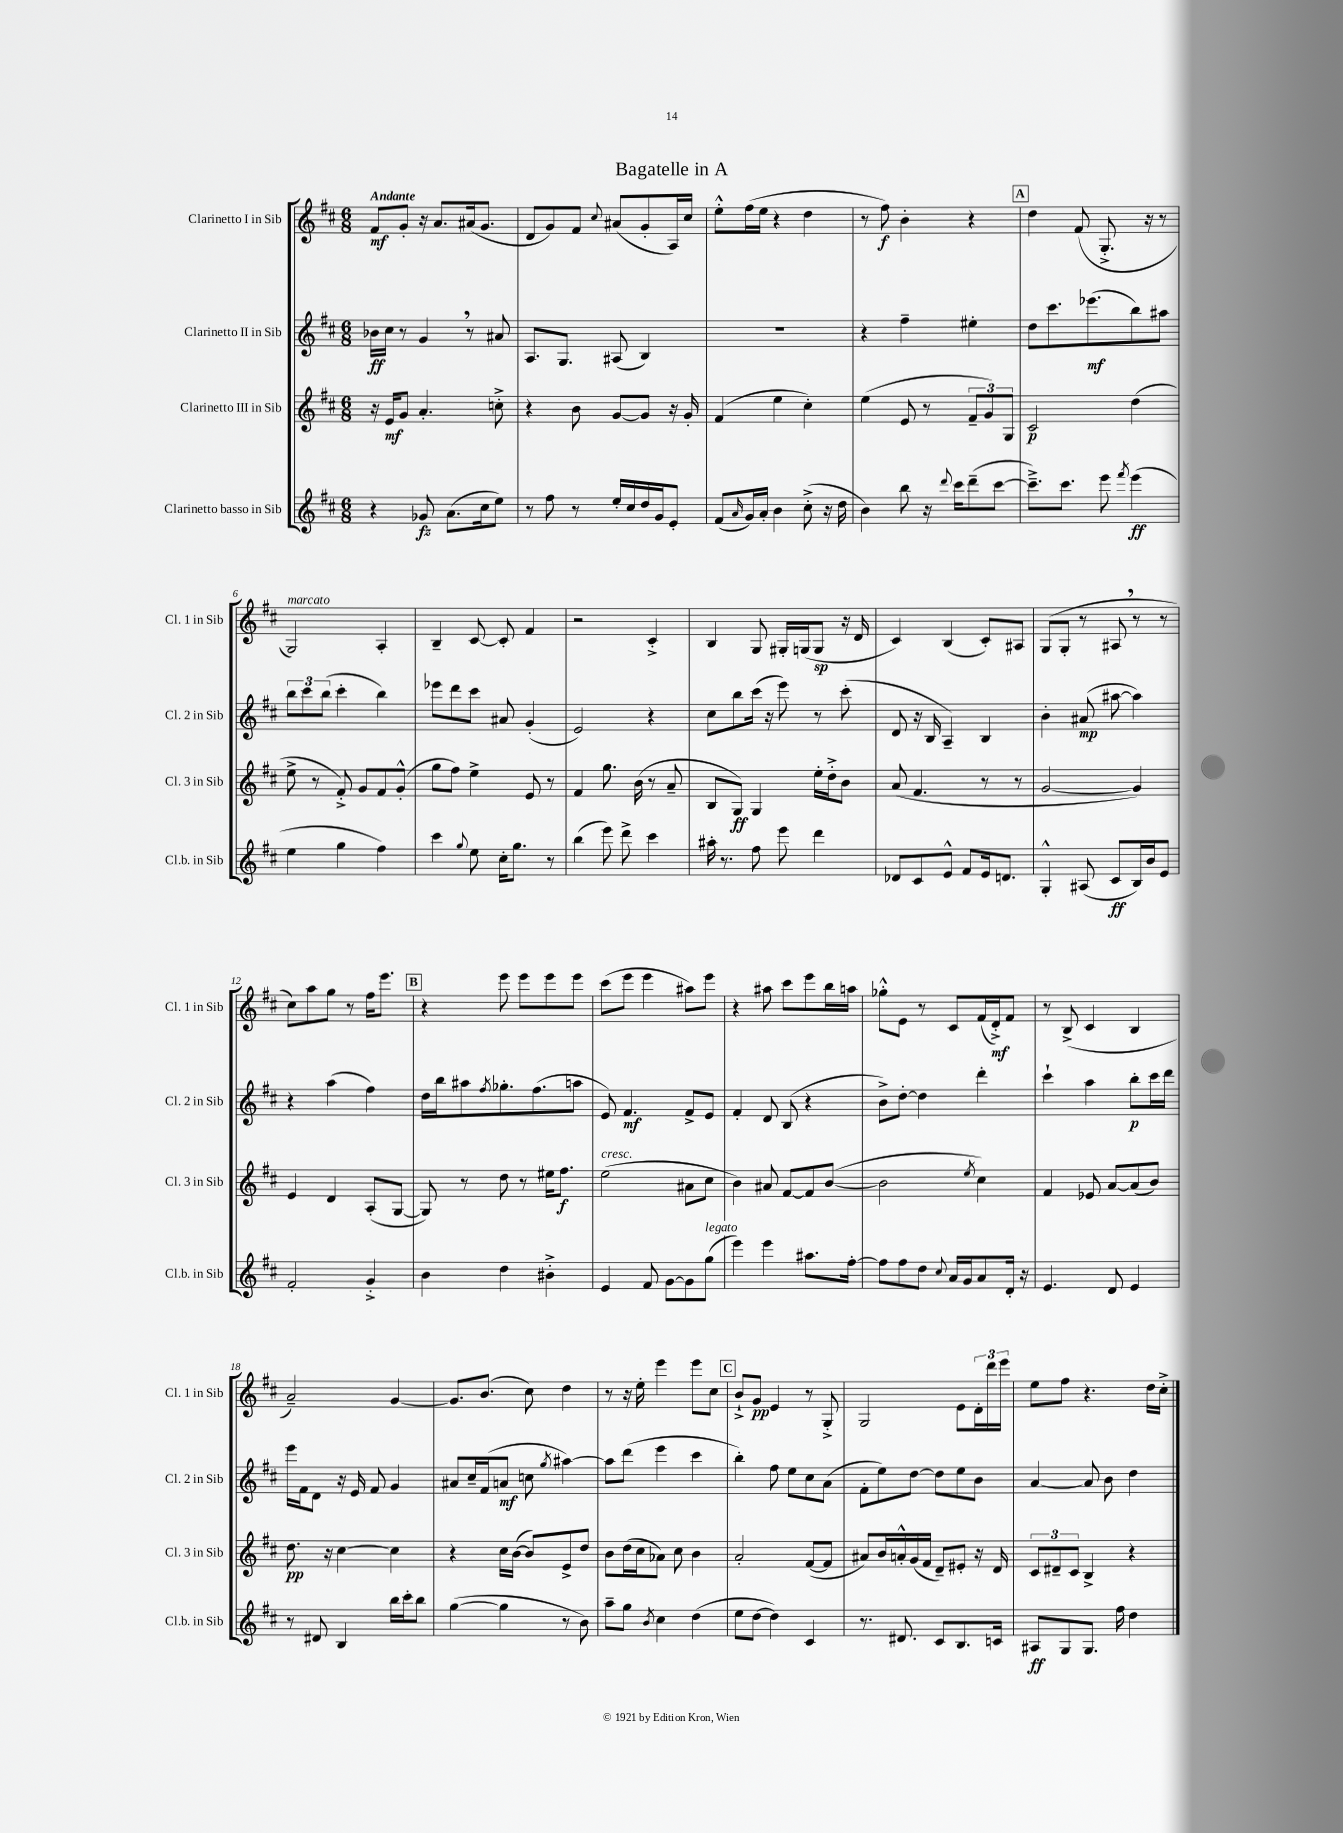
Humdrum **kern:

**kern	**dynam	**kern	**dynam	**kern	**dynam	**kern	**dynam
*part4	*part4	*part3	*part3	*part2	*part2	*part1	*part1
*staff4	*staff4	*staff3	*staff3	*staff2	*staff2	*staff1	*staff1
*I"Clarinetto basso in Sib	*	*I"Clarinetto III in Sib	*	*I"Clarinetto II in Sib	*	*I"Clarinetto I in Sib	*
*I'Cl.b. in Sib	*	*I'Cl. 3 in Sib	*	*I'Cl. 2 in Sib	*	*I'Cl. 1 in Sib	*
*clefG2	*	*clefG2	*	*clefG2	*	*clefG2	*
*k[f#c#]	*	*k[f#c#]	*	*k[f#c#]	*	*k[f#c#]	*
*M6/8	*	*M6/8	*	*M6/8	*	*M6/8	*
=1	=1	=1	=1	=1	=1	=1	=1
!	!	!	!	!	!	!LO:TX:a:B:t=Andante	!
4r	.	16r	.	16b-X\LL	ff	8f#/L	mf
.	.	16e/KL	mf	16cc#\JJ	.	.	.
.	.	8g/J	.	8r	.	8g'/J	.
8g-X/	fz	4.a'/	.	4g,/	.	16r	.
.	.	.	.	.	.	8.a/L	.
(8.a\L	.	.	.	.	.	.	.
.	.	.	.	8r	.	(16a#X/k	.
16cc#\k	.	.	.	.	.	8.g/J	.
8ee\J)	.	8ccn'^\	.	8a#X/	.	.	.
=2	=2	=2	=2	=2	=2	=2	=2
8r	.	4r	.	8.A/L	.	8d/L	.
8ff#\	.	.	.	.	.	8g/)	.
.	.	.	.	8.G/J	.	.	.
8r	.	8b\	.	.	.	8f#/J	.
.	.	.	.	.	.	8qqcc#/	.
16ee'/LL	.	[8g/L	.	(8A#X/	.	(8a#X/L	.
16cc#/	.	.	.	.	.	.	.
16dd/	.	8g/J]	.	4B/)	.	8g'/	.
16g/J	.	.	.	.	.	.	.
8e'/J	.	16r	.	.	.	16A/L)	.
.	.	16g'/	.	.	.	16cc#/JJ	.
=3	=3	=3	=3	=3	=3	=3	=3
(8f#/L	.	(4f#/	.	2.r	.	8ee'^^\L	.
16qqa/	.	.	.	.	.	.	.
16g/L)	.	.	.	.	.	(16ff#\L	.
16a'/JJ	.	.	.	.	.	16ee\JJ	.
4b\	.	4ee\	.	.	.	4r	.
(8cc#'^\	.	4cc#'\)	.	.	.	4dd\	.
16r	.	.	.	.	.	.	.
16dd\	.	.	.	.	.	.	.
=4	=4	=4	=4	=4	=4	=4	=4
4b\)	.	(4ee\	.	4r	.	8r	.
.	.	.	.	.	.	8ff#\)	f
8bb\	.	8e/	.	4ff#~\	.	4b'\	.
16r	.	8r	.	.	.	.	.
8qqddd/	.	.	.	.	.	.	.
16ccc#\KL	.	.	.	.	.	.	.
(8ddd~\	.	12f#~/L	.	4ee#X'\	.	4r	.
.	.	12g/)	.	.	.	.	.
[8ccc#\J	.	.	.	.	.	.	.
.	.	12G/J	.	.	.	.	.
!!LO:REH:place=s1:t=A
=5	=5	=5	=5	=5	=5	=5	=5
8.ccc#~^\L])	.	2c#/	p	8dd\L	.	4dd\	.
.	.	.	.	8.ccc#\	.	.	.
8.ccc#\J	.	.	.	.	.	.	.
.	.	.	.	.	.	(8f#/	.
.	.	.	.	(8.eee-X\	mf	.	.
8eee\	.	.	.	.	.	8.G'^/	.
8qfff#/	.	.	.	.	.	.	.
(4eee\	ff	(4dd\	.	8bb\)	.	.	.
.	.	.	.	.	.	16r	.
.	.	.	.	8aa#X\J	.	8r	.
!!LO:LB:g=z
=6	=6	=6	=6	=6	=6	=6	=6
!	!	!	!	!	!	!LO:TX:a:i:t=marcato	!
4ee\	.	8ee^\	.	12bb\L	.	2G/)	.
.	.	.	.	12ccc#\	.	.	.
.	.	8r	.	.	.	.	.
.	.	.	.	(12bb\J	.	.	.
4gg\	.	8f#'^/)	.	4ccc#'\	.	.	.
.	.	8g/L	.	.	.	.	.
4ff#\)	.	8f#/	.	4bb\)	.	4A'/	.
.	.	(8g'^^/J	.	.	.	.	.
=7	=7	=7	=7	=7	=7	=7	=7
4ccc#\	.	8gg\L	.	8eee-X\L	.	4B~/	.
.	.	8ff#\J)	.	8ddd\	.	.	.
8qqgg/	.	.	.	.	.	.	.
8ee\	.	4ee^\	.	8ccc#\J	.	[8c#/	.
16cc#'\KL	.	.	.	8a#X/	.	8c#'/]	.
8.gg\J	.	.	.	.	.	.	.
.	.	8e/	.	(4g'/	.	4f#/	.
8r	.	8r	.	.	.	.	.
=8	=8	=8	=8	=8	=8	=8	=8
(4bb\	.	4f#/	.	2e/)	.	2r	.
8eee\)	.	8.gg\	.	.	.	.	.
8ddd^\	.	.	.	.	.	.	.
.	.	(16b\	.	.	.	.	.
4ccc#\	.	8r	.	4r	.	4c#'^/	.
.	.	8a~/	.	.	.	.	.
=9	=9	=9	=9	=9	=9	=9	=9
16aa#X'\	.	8B/L	.	8cc#\L	.	4B/	.
8.r	.	.	.	.	.	.	.
.	.	8G/J)	ff	8bb\	.	.	.
8ff#\	.	4G/	.	(16ccc#\Jk	.	8G/	.
.	.	.	.	16r	.	.	.
8eee\	.	.	.	8eee\)	.	16G#X'/LL	.
.	.	.	.	.	.	(16Gn/J	.
4ddd\	.	16ee'\LL	.	8r	.	8G/J	sp
.	.	16dd'^\J	.	.	.	.	.
.	.	8b\J	.	(8ccc#'\	.	16r	.
.	.	.	.	.	.	16d/	.
=10	=10	=10	=10	=10	=10	=10	=10
8d-X/L	.	(8a/	.	8d/	.	4c#/)	.
8c#/	.	4.f#/	.	16r	.	.	.
.	.	.	.	16B/	.	.	.
8e^^/J	.	.	.	4A~/)	.	(4B/	.
8f#/L	.	.	.	.	.	.	.
16e/k	.	8r	.	4B/	.	8c#'/L)	.
8.dn/J	.	.	.	.	.	.	.
.	.	8r	.	.	.	8A#X/J	.
=11	=11	=11	=11	=11	=11	=11	=11
4G'^^/	.	[2g/	.	4b'\	.	(8G/L	.
.	.	.	.	.	.	8G'/J	.
(8A#X/	.	.	.	(8a#X/	mp	8r	.
8c#/L	ff	.	.	[8aa#X\	.	8A#X,/	.
16B/L)	.	4g/])	.	4aa#\])	.	8r	.
16b/J	.	.	.	.	.	.	.
8e/J	.	.	.	.	.	8r	.
!!LO:LB:g=z
=12	=12	=12	=12	=12	=12	=12	=12
2f#'/	.	4e/	.	4r	.	8cc#\L)	.
.	.	.	.	.	.	8aa\	.
.	.	4d/	.	(4aa\	.	8gg\J	.
.	.	.	.	.	.	8r	.
4g'^/	.	(8A'/L	.	4ff#\)	.	16ff#\KL	.
.	.	.	.	.	.	8.eee\J	.
.	.	[8G/J	.	.	.	.	.
!!LO:REH:place=s1:t=B
=13	=13	=13	=13	=13	=13	=13	=13
4b\	.	8G/])	.	16dd\LL	.	4r	.
.	.	.	.	16bb\J	.	.	.
.	.	8r	.	8aa#X\	.	.	.
.	.	.	.	8qff#/	.	.	.
4dd\	.	8dd\	.	8.gg-X'\	.	8eee\	.
.	.	8r	.	.	.	8eee\L	.
.	.	.	.	(8.ff#\	.	.	.
4b#X'^\	.	16ee#X\KL	.	.	.	8eee\	.
.	.	8.ff#\J	f	.	.	.	.
.	.	.	.	8aan\J	.	8eee\J	.
=14	=14	=14	=14	=14	=14	=14	=14
!	!	!LO:TX:a:i:t=cresc.	!	!	!	!	!
4e/	.	(2ee\	.	8e/)	.	(8ccc#\L	.
.	.	.	.	4.f#/	mf	8eee\J	.
8f#/	.	.	.	.	.	4eee\	.
[8g\L	.	.	.	.	.	.	.
8g\]	.	8a#X\L	.	8f#^/L	.	8aa#X\L)	.
!LO:TX:a:i:t=legato	!	!	!	!	!	!	!
(8gg\J	.	8cc#\J	.	8e/J	.	8eee\J	.
=15	=15	=15	=15	=15	=15	=15	=15
4eee\)	.	4b\)	.	4f#'/	.	4r	.
4eee\	.	8a#X/	.	8d/	.	8aa#X\	.
.	.	[8f#/L	.	(8B/	.	8ccc#\L	.
8.aa#X\L	.	8f#/]	.	4r	.	8eee\	.
.	.	([8b/J	.	.	.	16bb\L	.
[16ff#'\Jk	.	.	.	.	.	16aan\JJ	.
=16	=16	=16	=16	=16	=16	=16	=16
8ff#\L]	.	2b\]	.	8b^\L)	.	8gg-X'^^\L	.
8ff#\	.	.	.	[8dd'\J	.	8e\J	.
8dd\J	.	.	.	4dd\]	.	8r	.
8qqcc#/	.	.	.	.	.	.	.
16a/LL	.	.	.	.	.	8c#/L	.
16g/J	.	.	.	.	.	.	.
.	.	8qee/	.	.	.	.	.
8a/	.	4cc#\)	.	4ddd'\	.	(16f#/L	.
.	.	.	.	.	.	16d'^/J)	mf
16d'/Jk	.	.	.	.	.	8f#/J	.
16r	.	.	.	.	.	.	.
=17	=17	=17	=17	=17	=17	=17	=17
4.e/	.	4f#/	.	4ccc#`\	.	8r	.
.	.	.	.	.	.	(8B^/	.
.	.	8e-X/	.	4aa\	.	4c#/	.
8d/	.	[8a/L	.	.	.	.	.
4e/	.	(8a/]	.	8bb'\L	p	4B/	.
.	.	8b/J)	.	16ccc#\L	.	.	.
.	.	.	.	16ddd\JJ	.	.	.
!!LO:LB:g=z
=18	=18	=18	=18	=18	=18	=18	=18
8r	.	8.dd\	pp	16eee\LL	.	2a~/)	.
.	.	.	.	16f#\J	.	.	.
8d#X/	.	.	.	8d\J	.	.	.
.	.	16r	.	.	.	.	.
4B/	.	[4cc#\	.	16r	.	.	.
.	.	.	.	16e/	.	.	.
.	.	.	.	8f#/	.	.	.
16bb\LL	.	4cc#\]	.	4g/	.	[4g/	.
16ccc#'\J	.	.	.	.	.	.	.
8bb\J	.	.	.	.	.	.	.
=19	=19	=19	=19	=19	=19	=19	=19
([4gg\	.	4r	.	8a#X/L	.	8.g/L]	.
.	.	.	.	16cc#~/L	.	.	.
.	.	.	.	(16f#/J	.	(8.b/J	.
4gg\]	.	16cc#\LL	.	8an/J	mf	.	.
.	.	([16b\JJ	.	.	.	.	.
.	.	8b/L])	.	8ccn\	.	8cc#\)	.
.	.	.	.	8qgg/	.	.	.
8r	.	8e^/	.	[4aa#X\)	.	4dd\	.
8b\)	.	8dd/J	.	.	.	.	.
=20	=20	=20	=20	=20	=20	=20	=20
8aa~\L	.	8b\L	.	8aa#\L]	.	8r	.
8gg\J	.	(16dd\L	.	(8ddd\J	.	16r	.
.	.	16cc#\J	.	.	.	16ee'\	.
8qb/	.	.	.	.	.	.	.
4cc#\	.	8a-X\J)	.	4eee\	.	4eee\	.
.	.	8cc#\	.	.	.	.	.
(4dd\	.	4b\	.	4ccc#\	.	8eee\L	.
.	.	.	.	.	.	8cc#\J	.
!!LO:REH:place=s1:t=C
=21	=21	=21	=21	=21	=21	=21	=21
8ee\L	.	2a'/	.	4bb'\)	.	8b`^/L	.
[8dd\J	.	.	.	.	.	8g/J	pp
4dd\])	.	.	.	8ff#\	.	4e/	.
.	.	.	.	8ee\L	.	.	.
4c#/	.	([8f#/L	.	8cc#\	.	8r	.
.	.	8f#/J]	.	(8a\J	.	8G'^/	.
=22	=22	=22	=22	=22	=22	=22	=22
8.r	.	8a#X/L)	.	8f#'\L	.	2G/	.
.	.	16b/L	.	8ee\)	.	.	.
8.d#X/	.	16an'^^/	.	.	.	.	.
.	.	(16g/	.	[8dd\J	.	.	.
.	.	16f#/JJ	.	.	.	.	.
8c#/L	.	8d~/L)	.	8dd\L]	.	.	.
8.B/	.	8e#X'/J	.	8ee\	.	8e\L	.
.	.	16r	.	8b\J	.	24d'\L	.
.	.	.	.	.	.	24ddd\	.
16cn/Jk	.	16d/	.	.	.	.	.
.	.	.	.	.	.	24eee\JJ	.
=23	=23	=23	=23	=23	=23	=23	=23
8A#X/L	ff	12c#/L	.	[4a/	.	8ee\L	.
.	.	12d#X~/	.	.	.	.	.
8G/	.	.	.	.	.	8ff#\J	.
.	.	12c#/J	.	.	.	.	.
8.G/J	.	4B^/	.	8a/]	.	4.r	.
.	.	.	.	8b\	.	.	.
16ff#\	.	.	.	.	.	.	.
4dd\	.	4r	.	4dd\	.	.	.
.	.	.	.	.	.	16dd\LL	.
.	.	.	.	.	.	16cc#'^\JJ	.
==	==	==	==	==	==	==	==
*-	*-	*-	*-	*-	*-	*-	*-
